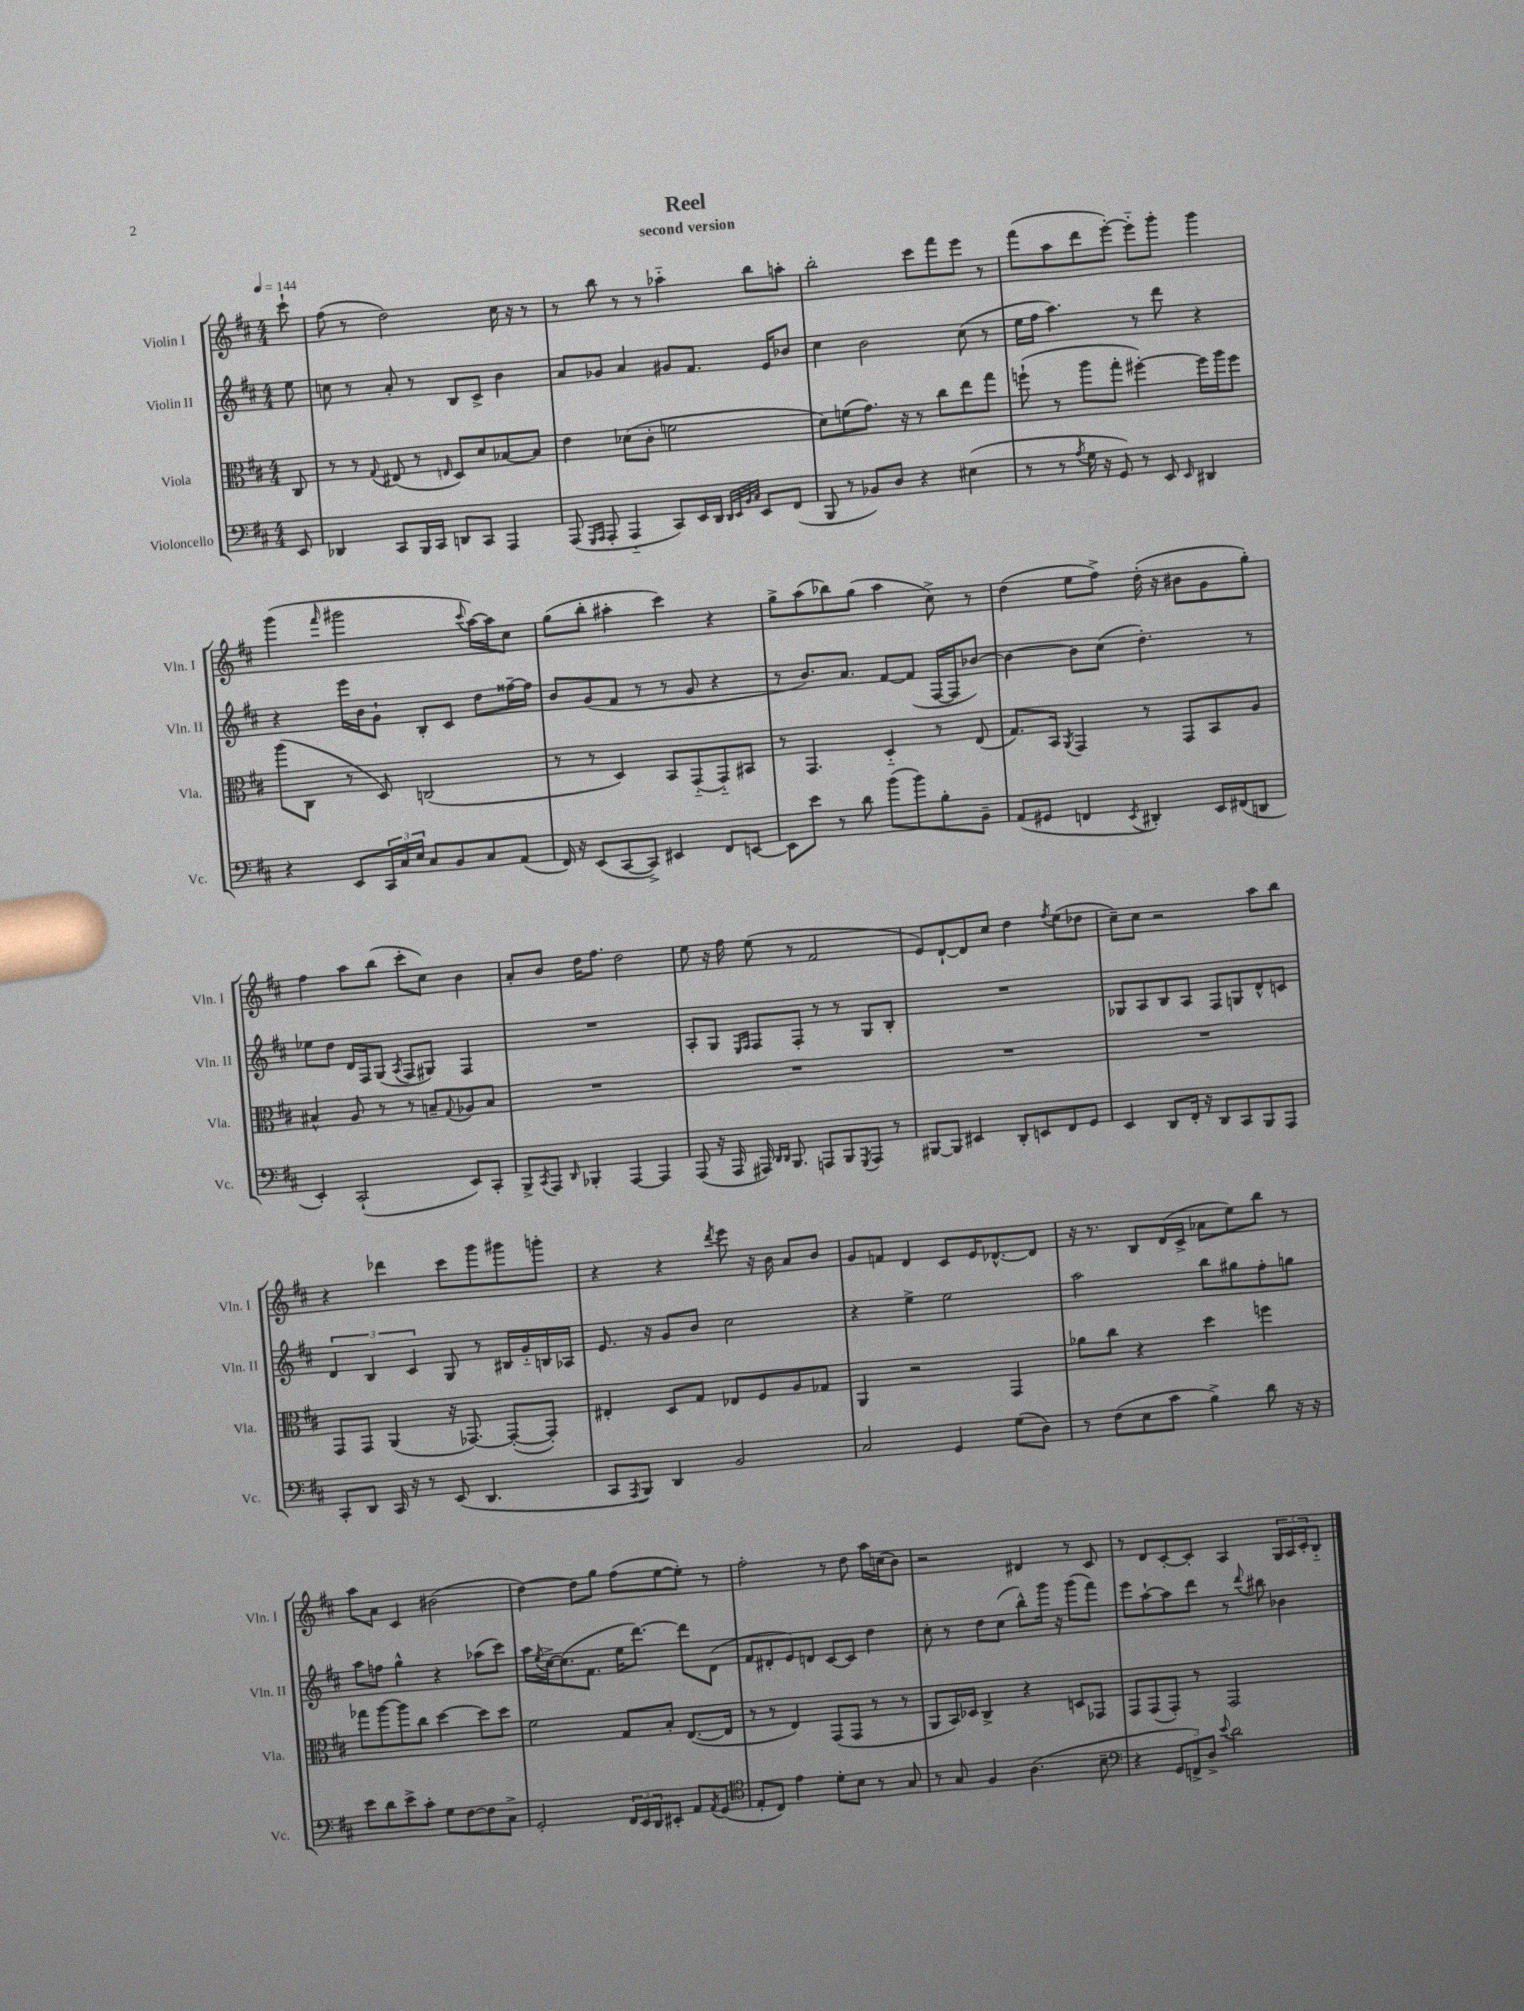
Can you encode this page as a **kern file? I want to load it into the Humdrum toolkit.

**kern	**kern	**kern	**kern
*staff4	*staff3	*staff2	*staff1
*clefF4	*clefC3	*clefG2	*clefG2
*k[f#c#]	*k[f#c#]	*k[f#c#]	*k[f#c#]
*M4/4	*M4/4	*M4/4	*M4/4
*MM144	*MM144	*MM144	*MM144
8EE	8C#	8ee	8ccc#`
=	=	=	=
4DD-	8r	8cc	(8ff#
.	8r	8r	8r
.	8qqG	.	.
8CC#	(8E#	8a'	2dd)
16BBB	8r	8r	.
16CC#	.	.	.
.	16qqE	.	.
8DD	8D)	8B	.
8CC#	8d	8c#^	.
4AAA	[8B-	4b	16cc#
.	.	.	16r
.	8B-]	.	8r
=	=	=	=
(8AAA	4e	8a	8r
16qqGGG	.	.	.
16qqAAA	.	.	.
8AAA'	.	8g-	8bb
4AAA'~	(8d-	4a	8r
.	8c#'	.	8r
8CC#)	2f	8g#	4aa-'~
16EE	.	8.f#	.
16DD	.	.	.
32qqDD	.	.	.
32qqEE	.	.	.
32qqBB	.	.	.
32qqC#	.	.	.
8EE	.	.	8bb
.	.	16e	.
(8FF#	.	8b-	8aa'
=	=	=	=
8BBB	8d)	4cc#	2bb'
8r	(8f	.	.
8BB-)	8.g)	2b	.
8D	.	.	.
.	16r	.	.
4r	8r	.	8ccc#
.	8cc#	.	8fff#
(4E#	8ee	(8cc#	8eee
.	8gg	8r	8r
=	=	=	=
8r	(8ff`	16ee	(8fff#
.	.	16ff#	.
8r	8r	4.aa)	8aa
8qA	.	.	.
16G	8aa	.	8ddd
16r	.	.	.
8GG)	8gg'	.	[8eee')
8r	[4ff#')	8r	8eee'~]
8EE	.	8ddd	8ggg'
16qqEE	.	.	.
4DD#	16ff#]	4r	4ggg
.	16aa	.	.
.	8ff#	.	.
=	=	=	=
4r	(8aa	4r	(4ggg
.	8C#	.	.
.	.	.	16qqfff#
8EE	8r	16eee	2ggg#
.	.	16b	.
24CC#	8D)	8g`	.
24C#	.	.	.
24E	.	.	.
8C#	(2C	8B'	.
8BB	.	8c#	.
.	.	.	8qqccc#
8C#	.	8dd	[16aa)
.	.	.	16aa]
(8AA	.	[16ff##~	8cc#
.	.	16ff##]	.
=	=	=	=
16FF#)	8r	8b	(8gg
16r	.	.	.
(8EE	8r	(8g	8bb'
[8CC#	4D)	8f#	4aa#'
8CC#^])	.	8r	.
4EE#	8BB	8r	4ccc#)
.	(8GG'~	8g	.
8FF#	8GG'~)	4r	4r
[8EE	8BB#	.	.
=	=	=	=
8EE]	8r	8r	8gg^
8e	4.GG	8.b)	(8aa
8r	.	.	8bb-)
.	.	8.a	.
8d	.	.	(8gg
(8b	4D'~	[8f#	4aa
8b)	.	(8f#]	.
8B'	8r	[16F#	8cc#^)
.	.	16F#]	.
8BB~	(8E	[8b-)	8r
=	=	=	=
(8AA	8.G)	4b-_	(4dd
8GG#	.	.	.
.	16BB	.	.
.	8qAA	.	.
4FF	4GG	8b-]	8ee
.	.	(8cc#	8ff#^)
8qEE	.	.	.
4DD#')	8r	4.dd')	(16dd'
.	.	.	16r
.	8GG	.	8b#
16EE	8BB	.	8g
(16FF#	.	.	.
8DD	8A	8r	8gg')
=	=	=	=
4EE')	4B#^^	8ee-	4ff#
.	.	8dd	.
(2CC#`	8A	16d	8aa
.	.	16F#	.
.	8r	(8G	(8bb
.	.	8qA	.
.	8r	8F#	8ccc#'
.	8B~	8G#)	8cc#)
.	8qqG	.	.
8EE)	8A-	4F#	4b
8CC#'	8B	.	.
=	=	=	=
8BBB^	1r	1r	8a'
8qCC#	.	.	.
8AAA	.	.	8b
16qqDD	.	.	.
4BBB-'	.	.	16dd
.	.	.	8.ff#
[4AAA	.	.	2dd
4AAA]	.	.	.
=	=	=	=
(8AAA	1r	8A'	8ee
16r	.	8G	16r
16AAA	.	.	16ff#
.	.	16qqE	.
.	.	16qqF#	.
16AAA#)	.	8F#	(8ee
16qqDD	.	.	.
16qqDD	.	.	.
8.BBB	.	.	.
.	.	8F#'	8r
8AAA	.	8r	2f#
8BBB	.	8r	.
8qGGG	.	.	.
8AAA	.	8G	.
8r	.	8B'	.
=	=	=	=
[8BBB#	1r	1r	8e)
8BBB#]	.	.	[8d`
4EE#	.	.	8d]
.	.	.	8cc#
8DD'	.	.	4dd
8EE	.	.	.
.	.	.	8qff#
8FF#	.	.	(8ee
8GG	.	.	8dd-
=	=	=	=
4EE	1r	8G-	8cc#~)
.	.	8A	8cc#
8DD	.	8B	2r
16FF#'	.	8A	.
16r	.	.	.
8DD	.	8F#	.
8CC#	.	8G	.
8BBB	.	8d^^	8aa
8AAA	.	8c	8bb
=	=	=	=
8CC#'	8GG	6d	4r
8DD	8GG	.	.
.	.	6B	.
16CC#	(4AA	.	4ddd-
16r	.	.	.
.	.	6c#	.
8r	.	.	.
(8EE	16r	8G	8ccc#
.	[8.GG-)	.	.
4.DD	.	8r	8ggg
.	(8GG-'_	16B#	8ggg#
.	.	16g'~	.
.	8GG-'])	16B	8ggg'
.	.	16A-	.
=	=	=	=
8CC#	4E#'	8.e	4r
8qAAA	.	.	.
8BBB)	.	.	.
.	.	16r	.
4DD	8D	8g	4r
.	8G	8b	.
.	.	.	8qddd
2BB	8E-	2cc#	8eee
.	8F#	.	16r
.	.	.	16b
.	8A	.	8a
.	8G-	.	8b
=	=	=	=
2C#	4AA	4r	8g
.	.	.	8f
.	2r	4ee^	4d
4GG	.	2ee	8c#
.	.	.	16e
.	.	.	[8.d-^^
(8G	4GG	.	.
8D)	.	.	8d-]
=	=	=	=
8r	8a-	2aa	16r
.	.	.	8.r
(8F#	8cc#	.	.
8E	4r	.	8B
8c#	.	.	(16d
.	.	.	16c#^
4B^)	4dd	8bb	8a-
.	.	8gg#	8ee)
8d	4ff	8ff#'	8bb
16r	.	8gg	8r
16r	.	.	.
=	=	=	=
8e	8gg-	8aa	8aa
8d	[8aa	8ff	8a
8e^	8aa]	4gg^^	4c#
8c#'	8cc#	.	.
8G	[4dd	4r	(2b#
[8F#	.	.	.
8F#]	8dd]	(8aa-	.
8C#^	8dd	8ccc#)	.
=	=	=	=
2GG'	2f#	16aa	[4dd)
.	.	8qee	.
.	.	[16cc#^	.
.	.	(8.cc#]	.
.	.	.	8dd]
.	.	8.f#	.
.	.	.	8gg
24FF#	8G	16ee	(8ff#
24EE	.	.	.
.	.	[8.ddd)	.
24DD	.	.	.
8EE#'	8B'	.	[8ee
8AA	([8.E	8ddd]	8ee'])
8qAA	.	.	.
(8GG	.	(8d	8r
.	16E]	.	.
=	=	=	=
*clefC4	*	*	*
8E'	8r	8f#	2ff#'
8C#)	8r	8d#'	.
4e	4E)	8e)	.
.	.	8d	.
8d'	(8GG	[8c#	8r
8B	8GG	8c#]	8dd
8r	8r	4dd	16aa
.	.	.	(16cc
8G	8r	.	8b)
=	=	=	=
8r	8AA	8cc#'	2r
8G	16BB)	8r	.
.	16D-	.	.
4F#	4C#^	8dd	.
.	.	(8cc#	.
(4.A	4r	8bb^^)	4d#
.	.	16ggg	.
.	.	16r	.
.	8D	(8ggg	8r
8B~	8GG-	8fff#)	8c#
=	=	=	=
*clefF4	*	*	*
4r	8GG	8eee	8r
.	(8GG	[8aa`	8d
12GG	8GG')	8aa]	[8c#'
12FF^)	.	.	.
.	8r	8ddd	8c#']
12D^	.	.	.
8qqe	.	.	.
2d	2GG	8r	4A
.	.	8qqddd	.
.	.	8bb#	.
.	.	4b-	24G
.	.	.	24A
.	.	.	24c#'
.	.	.	8B'~
==	==	==	==
*-	*-	*-	*-
